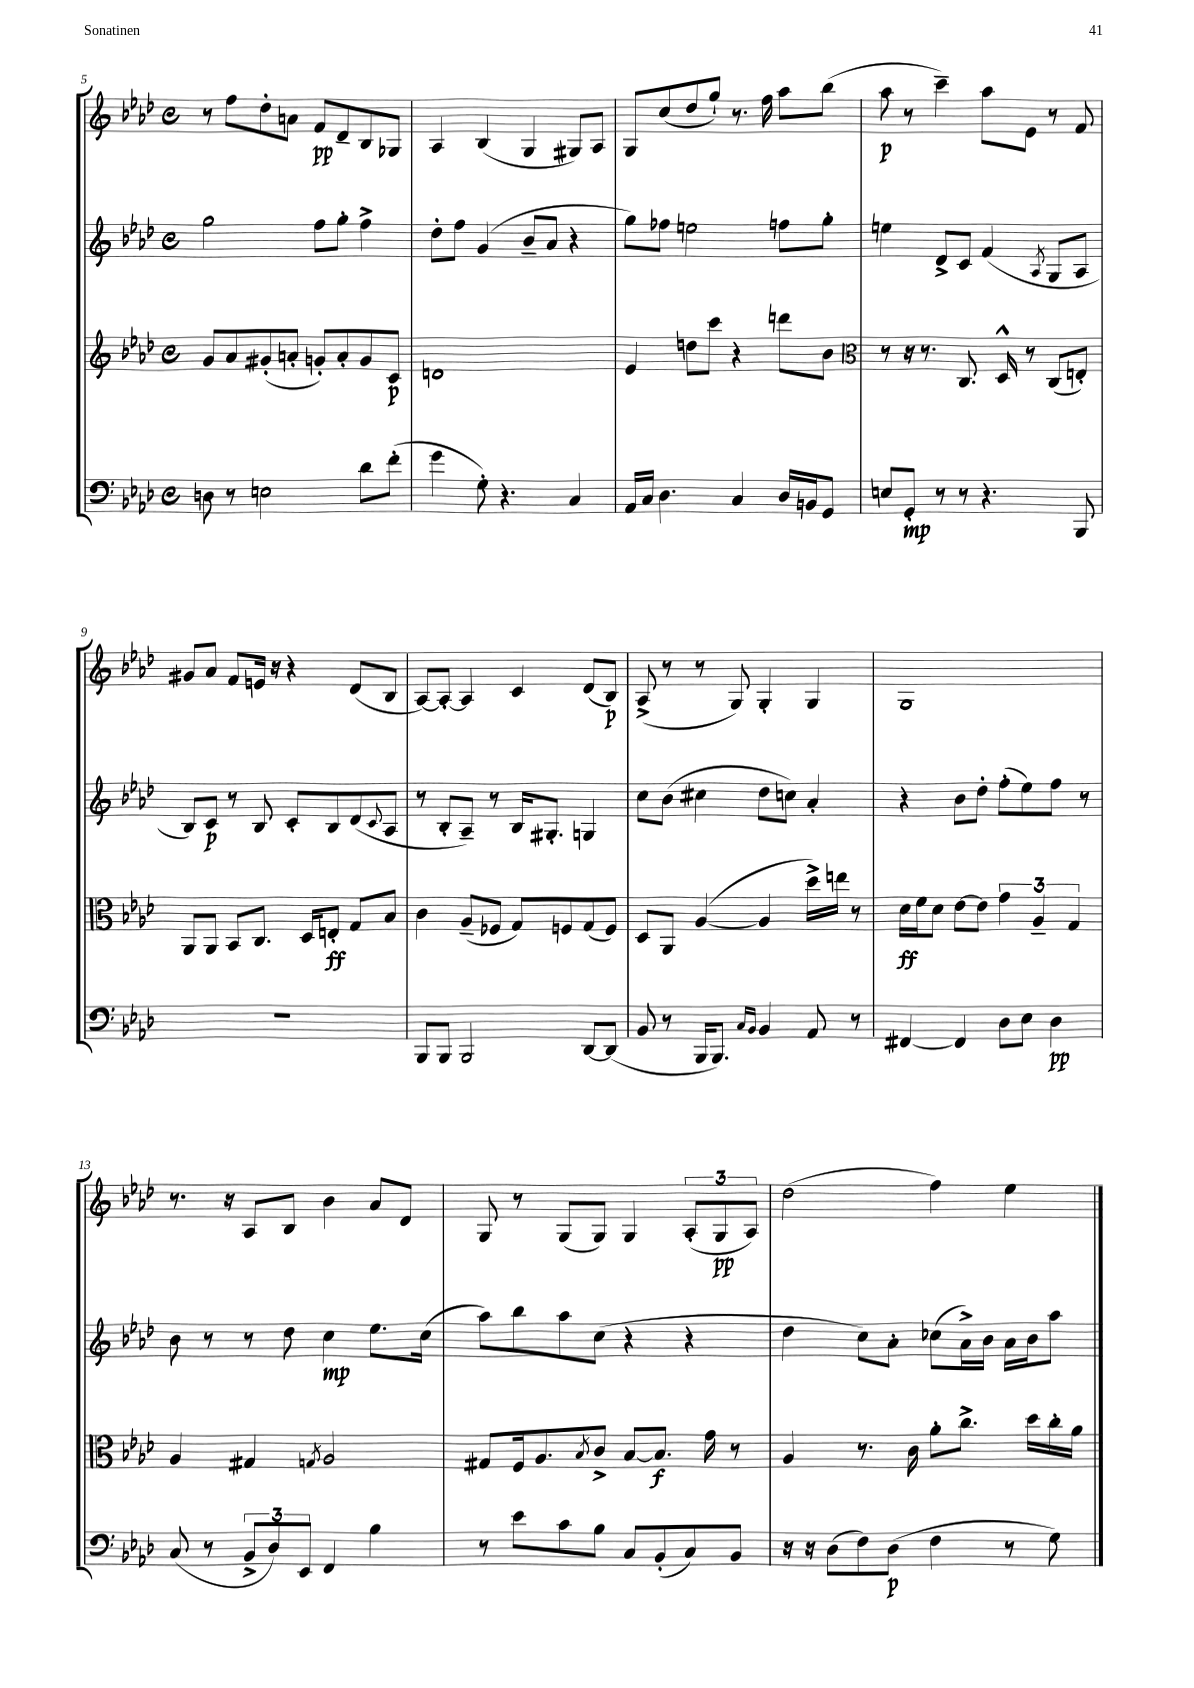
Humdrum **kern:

**kern	**kern	**kern	**kern
*staff4	*staff3	*staff2	*staff1
*clefF4	*clefG2	*clefG2	*clefG2
*k[b-e-a-d-]	*k[b-e-a-d-]	*k[b-e-a-d-]	*k[b-e-a-d-]
*M4/4	*M4/4	*M4/4	*M4/4
*met(c)	*met(c)	*met(c)	*met(c)
8D	8g	2gg	8r
8r	8a-	.	8ff
2E	(8g#'	.	8dd-'
.	8a'	.	8a
.	8g')	8ff	8f
.	8a'	8gg'	8d-~
8d-	8g	4ff^	8B-
(8f'	8c	.	8G-
=	=	=	=
4g	1d	8dd-'	4A-
.	.	8ff	.
8G')	.	(4g	(4B-
4.r	.	.	.
.	.	8b-~	4G
.	.	8a-	.
4C	.	4r	8G#)
.	.	.	8A-
=	=	=	=
16AA-	4e-	8gg)	8G
16C	.	.	.
4.D-	.	8ff-	(8cc
.	8dd	2ee	8dd-
.	8ccc	.	8gg`)
4C	4r	.	8.r
.	.	.	16ff
16D-	8ddd	8ff	8aa-
16BB	.	.	.
8GG	8b-	8gg'	(8bb-
=	=	=	=
*	*clefC3	*	*
8E	8r	4ee	8aa-
8GG'	16r	.	8r
.	8.r	.	.
8r	.	8d-^	4ccc~)
8r	8.C	8c	.
4.r	.	(4f	8aa-
.	16D-^^	.	.
.	8r	.	8e-
.	.	8qA-	.
.	(8C	8G	8r
8BBB-	8E')	8A-	8f
=	=	=	=
1r	8AA-	8B-)	8g#
.	8AA-	8c	8a-
.	8BB-	8r	8f
.	8.C	8B-	16e
.	.	.	16r
.	.	8c'	4r
.	16D-	.	.
.	8E'	8B-	.
.	8G	(8d-	(8d-
.	.	8qqc	.
.	8B-	8A-	8B-
=	=	=	=
8BBB-	4c	8r	[8A-)
8BBB-	.	8B-'	8A-'_
2BBB-	(8A-~	8A-~)	4A-]
.	8F-	8r	.
.	8G)	16B-	4c
.	.	8.G#'	.
.	8F	.	.
[8DD-	(8G	4G	(8d-
(8DD-]	8F)	.	8B-)
=	=	=	=
8BB-	8D-	8cc	(8A-^
8r	8AA-	(8b-	8r
16BBB-	([4A-	4cc#	8r
8.BBB-)	.	.	.
.	.	.	8G)
16qqC	.	.	.
16qqBB-	.	.	.
4BB-	4A-]	8dd-	4G'
.	.	8cc)	.
8AA-	16dd-^)	4a-'	4G
.	16ee	.	.
8r	8r	.	.
=	=	=	=
[4FF#	16d-	4r	1G
.	16f	.	.
.	8d-	.	.
4FF#]	[8e-	8b-	.
.	8e-]	8dd-'	.
8D-	6g	(8ff'	.
8E-	.	8ee-)	.
.	6A-~	.	.
4D-	.	8ff	.
.	6G	.	.
.	.	8r	.
=	=	=	=
(8C	4A-	8b-	8.r
8r	.	8r	.
.	.	.	16r
12BB-^	4G#	8r	8A-
12D-)	.	.	.
.	.	8dd-	8B-
12EE-	.	.	.
.	8qG	.	.
4FF	2A-	4cc	4b-
4B-	.	8.ee-	8a-
.	.	.	8d-
.	.	(16cc	.
=	=	=	=
8r	8G#	8aa-)	8G
8e-	16F	8bb-	8r
.	8.A-	.	.
8c	.	8aa-	(8G
.	8qB-	.	.
8B-	8c^	(8cc	8G)
8C	[8B-	4r	4G
(8BB-'	8.B-]	.	.
8C)	.	4r	(12A-'
.	16g	.	.
.	.	.	12G
8BB-	8r	.	.
.	.	.	12A-)
=	=	=	=
16r	4A-	4dd-	(2dd-
16r	.	.	.
(8D-	.	.	.
8F)	8.r	8cc)	.
(8D-	.	8a-'	.
.	16c	.	.
4F	8a-'	(8cc-	4ff)
.	8.cc^	16a-^)	.
.	.	16b-	.
8r	.	16a-	4ee-
.	16dd-	16b-	.
8G)	16cc'	8aa-	.
.	16a-	.	.
==	==	==	==
*-	*-	*-	*-
